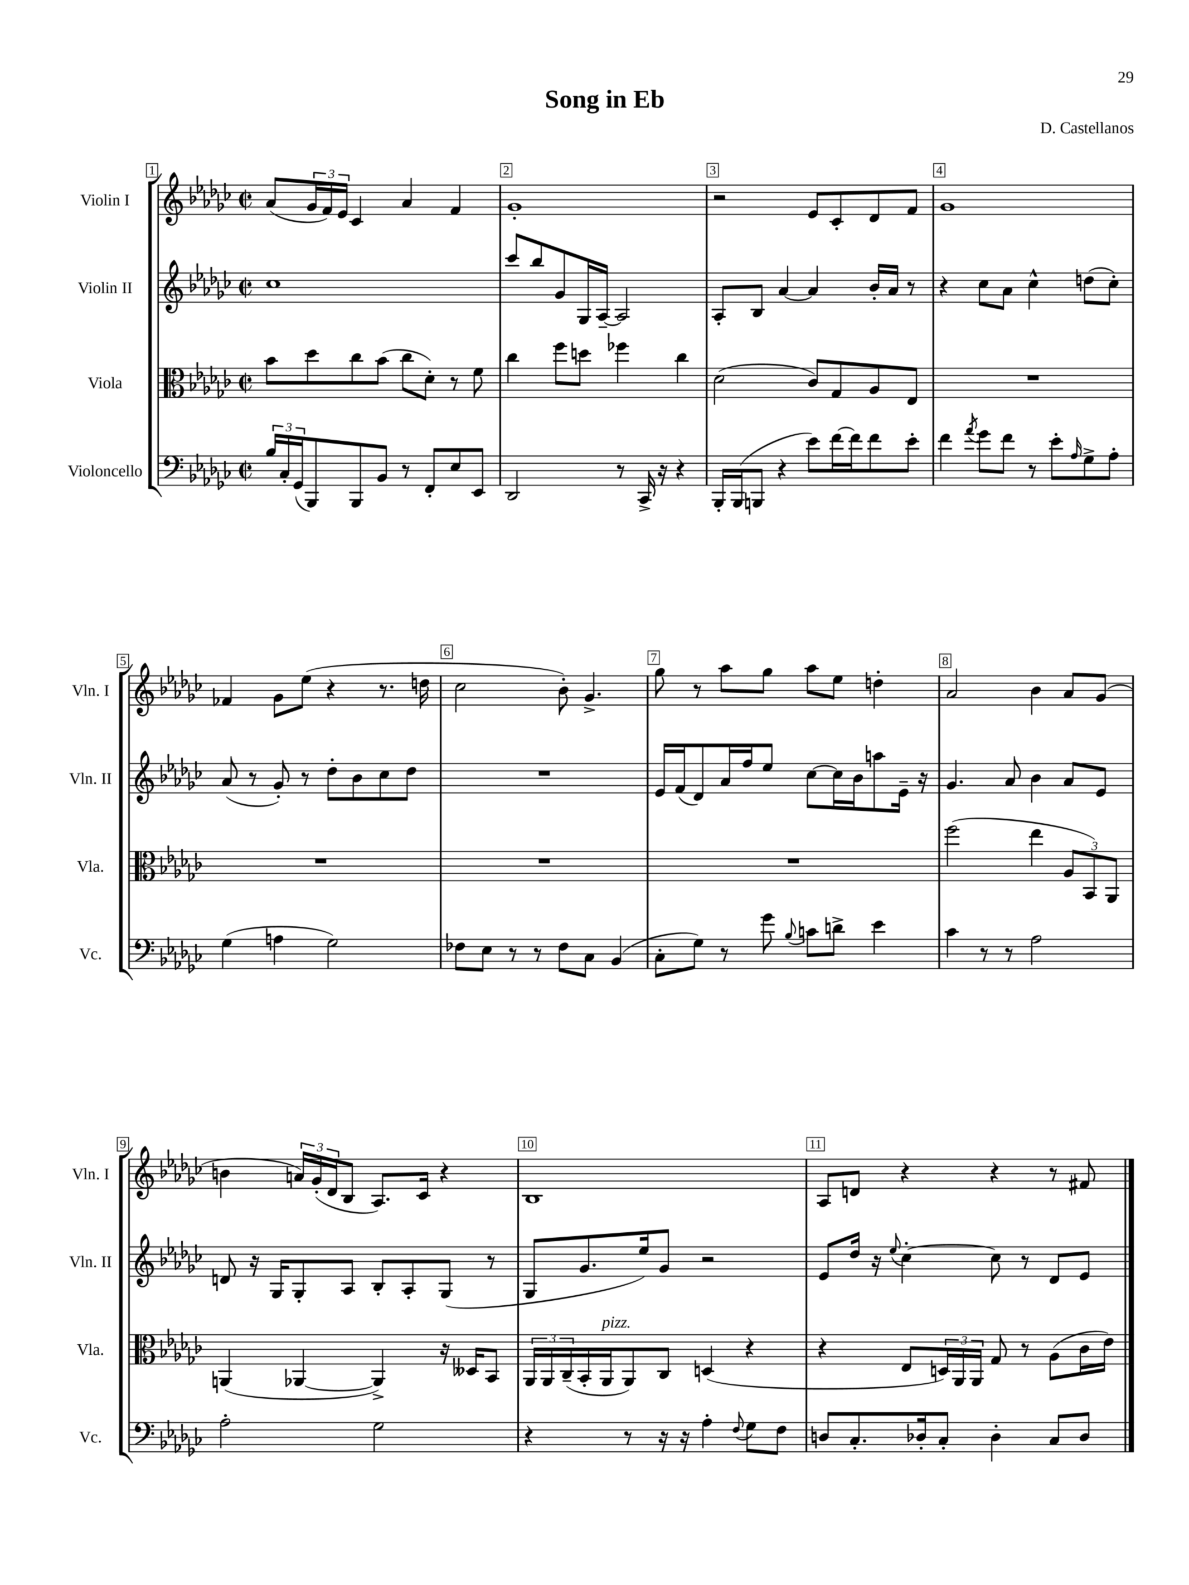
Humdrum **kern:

**kern	**kern	**kern	**kern
*part4	*part3	*part2	*part1
*staff4	*staff3	*staff2	*staff1
*I"Violoncello	*I"Viola	*I"Violin II	*I"Violin I
*I'Vc.	*I'Vla.	*I'Vln. II	*I'Vln. I
*clefF4	*clefC3	*clefG2	*clefG2
*k[b-e-a-d-g-c-]	*k[b-e-a-d-g-c-]	*k[b-e-a-d-g-c-]	*k[b-e-a-d-g-c-]
*M2/2	*M2/2	*M2/2	*M2/2
*met(c|)	*met(c|)	*met(c|)	*met(c|)
=1	=1	=1	=1
24B-/LL	8b-\L	1cc-	(8a-/L
24C-'/	.	.	.
(24GG-/J	.	.	.
8BBB-/)	8dd-\	.	24g-/L
.	.	.	24f/)
.	.	.	24e-/JJ
8BBB-/	8cc-\	.	4c-/
8BB-/J	(8b-\J	.	.
8r	8cc-\L	.	4a-/
8FF'/L	8d-'\J)	.	.
8E-/	8r	.	4f/
8EE-/J	8f\	.	.
=2	=2	=2	=2
2DD-/	4cc-\	8ccc-/L	1g-'
.	.	8bb-/	.
.	8ff\L	8g-/	.
.	8ddn\J	16G-/L	.
.	.	[16A-~/JJ	.
8r	4ff-X\	2A-/]	.
16CC-^/	.	.	.
16r	.	.	.
4r	4cc-\	.	.
=3	=3	=3	=3
16BBB-'/LL	(2d-\	8A-'/L	2r
(16BBB-/J	.	.	.
8BBBn/J	.	8B-/J	.
4r	.	[4a-/	.
8e-\L)	8c-/L)	4a-/]	8e-/L
[16f\L	8G-/	.	8c-'/
16f\J]	.	.	.
8f\	8A-/	16b-'/LL	8d-/
.	.	16a-/JJ	.
8e-'\J	8E-/J	8r	8f/J
=4	=4	=4	=4
4f\	1r	4r	1g-
8qa-/	.	.	.
8g-\L	.	8cc-\L	.
8f\J	.	8a-\J	.
8r	.	4cc-^^\	.
8e-'\L	.	.	.
16qqA-/	.	.	.
8G-^\	.	(8ddn\L	.
8A-'\J	.	8cc-'\J)	.
!!LO:LB:g=z
=5	=5	=5	=5
(4G-\	1r	(8a-/	4f-X/
.	.	8r	.
4An\	.	8g-'/)	8g-\L
.	.	8r	(8ee-\J
2G-\)	.	8dd-'\L	4r
.	.	8b-\	.
.	.	8cc-\	8.r
.	.	8dd-\J	.
.	.	.	16ddn\
=6	=6	=6	=6
8F-X\L	1r	1r	2cc-\
8E-\J	.	.	.
8r	.	.	.
8r	.	.	.
8F-\L	.	.	8b-'\)
8C-\J	.	.	4.g-^/
(4BB-/	.	.	.
=7	=7	=7	=7
8C-'\L	1r	16e-/LL	8gg-\
.	.	(16f/J	.
8G-\J)	.	8d-/)	8r
8r	.	16a-/L	8aa-\L
.	.	16ff/J	.
8g-\	.	8ee-/J	8gg-\J
8qqB-/	.	.	.
8cn\L	.	[8cc-\L	8aa-\L
8dn^\J	.	16cc-\L]	8ee-\J
.	.	16b-\J	.
4e-\	.	8aan\	4ddn'\
.	.	16e-~\Jk	.
.	.	16r	.
=8	=8	=8	=8
4c-\	(2ff\	4.g-/	2a-/
8r	.	.	.
8r	.	8a-/	.
2A-\	4ee-\	4b-\	4b-\
.	12A-/L	8a-/L	8a-/L
.	12BB-/)	.	.
.	.	8e-/J	(8g-/J
.	12AA-/J	.	.
!!LO:LB:g=z
=9	=9	=9	=9
2A-'\	(4AAn/	8dn/	4bn\
.	.	16r	.
.	.	16G-/KL	.
.	[4AA-X/	8G-'/	24an/LL)
.	.	.	(24g-'/
.	.	.	24d-/J
.	.	8A-/J	8B-/J
2G-\	4AA-^/])	8B-'/L	8.A-/L)
.	.	8A-'/	.
.	.	.	16c-/Jk
.	16r	(8G-/J	4r
.	16D--X/KL	.	.
.	8BB-/J	8r	.
=10	=10	=10	=10
4r	24AA-/LL	8G-/L	1B-
.	24AA-/	.	.
.	(24C-~/	.	.
.	16BB-'/	8.g-/	.
!	!LO:TX:a:i:t=pizz.	!	!
.	16AA-/J	.	.
8r	8AA-/)	.	.
.	.	16ee-/k)	.
16r	8C-/J	8g-/J	.
16r	.	.	.
4A-'\	(4Dn/	2r	.
8qqF/	.	.	.
8G-\L	4r	.	.
8F\J	.	.	.
=11	=11	=11	=11
8Dn/L	4r	8e-/L	8A-/L
8.C-'/	.	16dd-/Jk	8dn/J
.	.	16r	.
.	.	8qqee-/	.
.	8E-/L	[4cc-'\	4r
16D-X'/k	.	.	.
8C-'/J	24Dn/L)	.	.
.	24AA-/	.	.
.	24AA-/JJ	.	.
4D-'\	8G-/	8cc-\]	4r
.	8r	8r	.
8C-/L	(8A-\L	8d-/L	8r
8D-/J	16c-\L	8e-/J	8f#X/
.	16e-\JJ)	.	.
==	==	==	==
*-	*-	*-	*-
